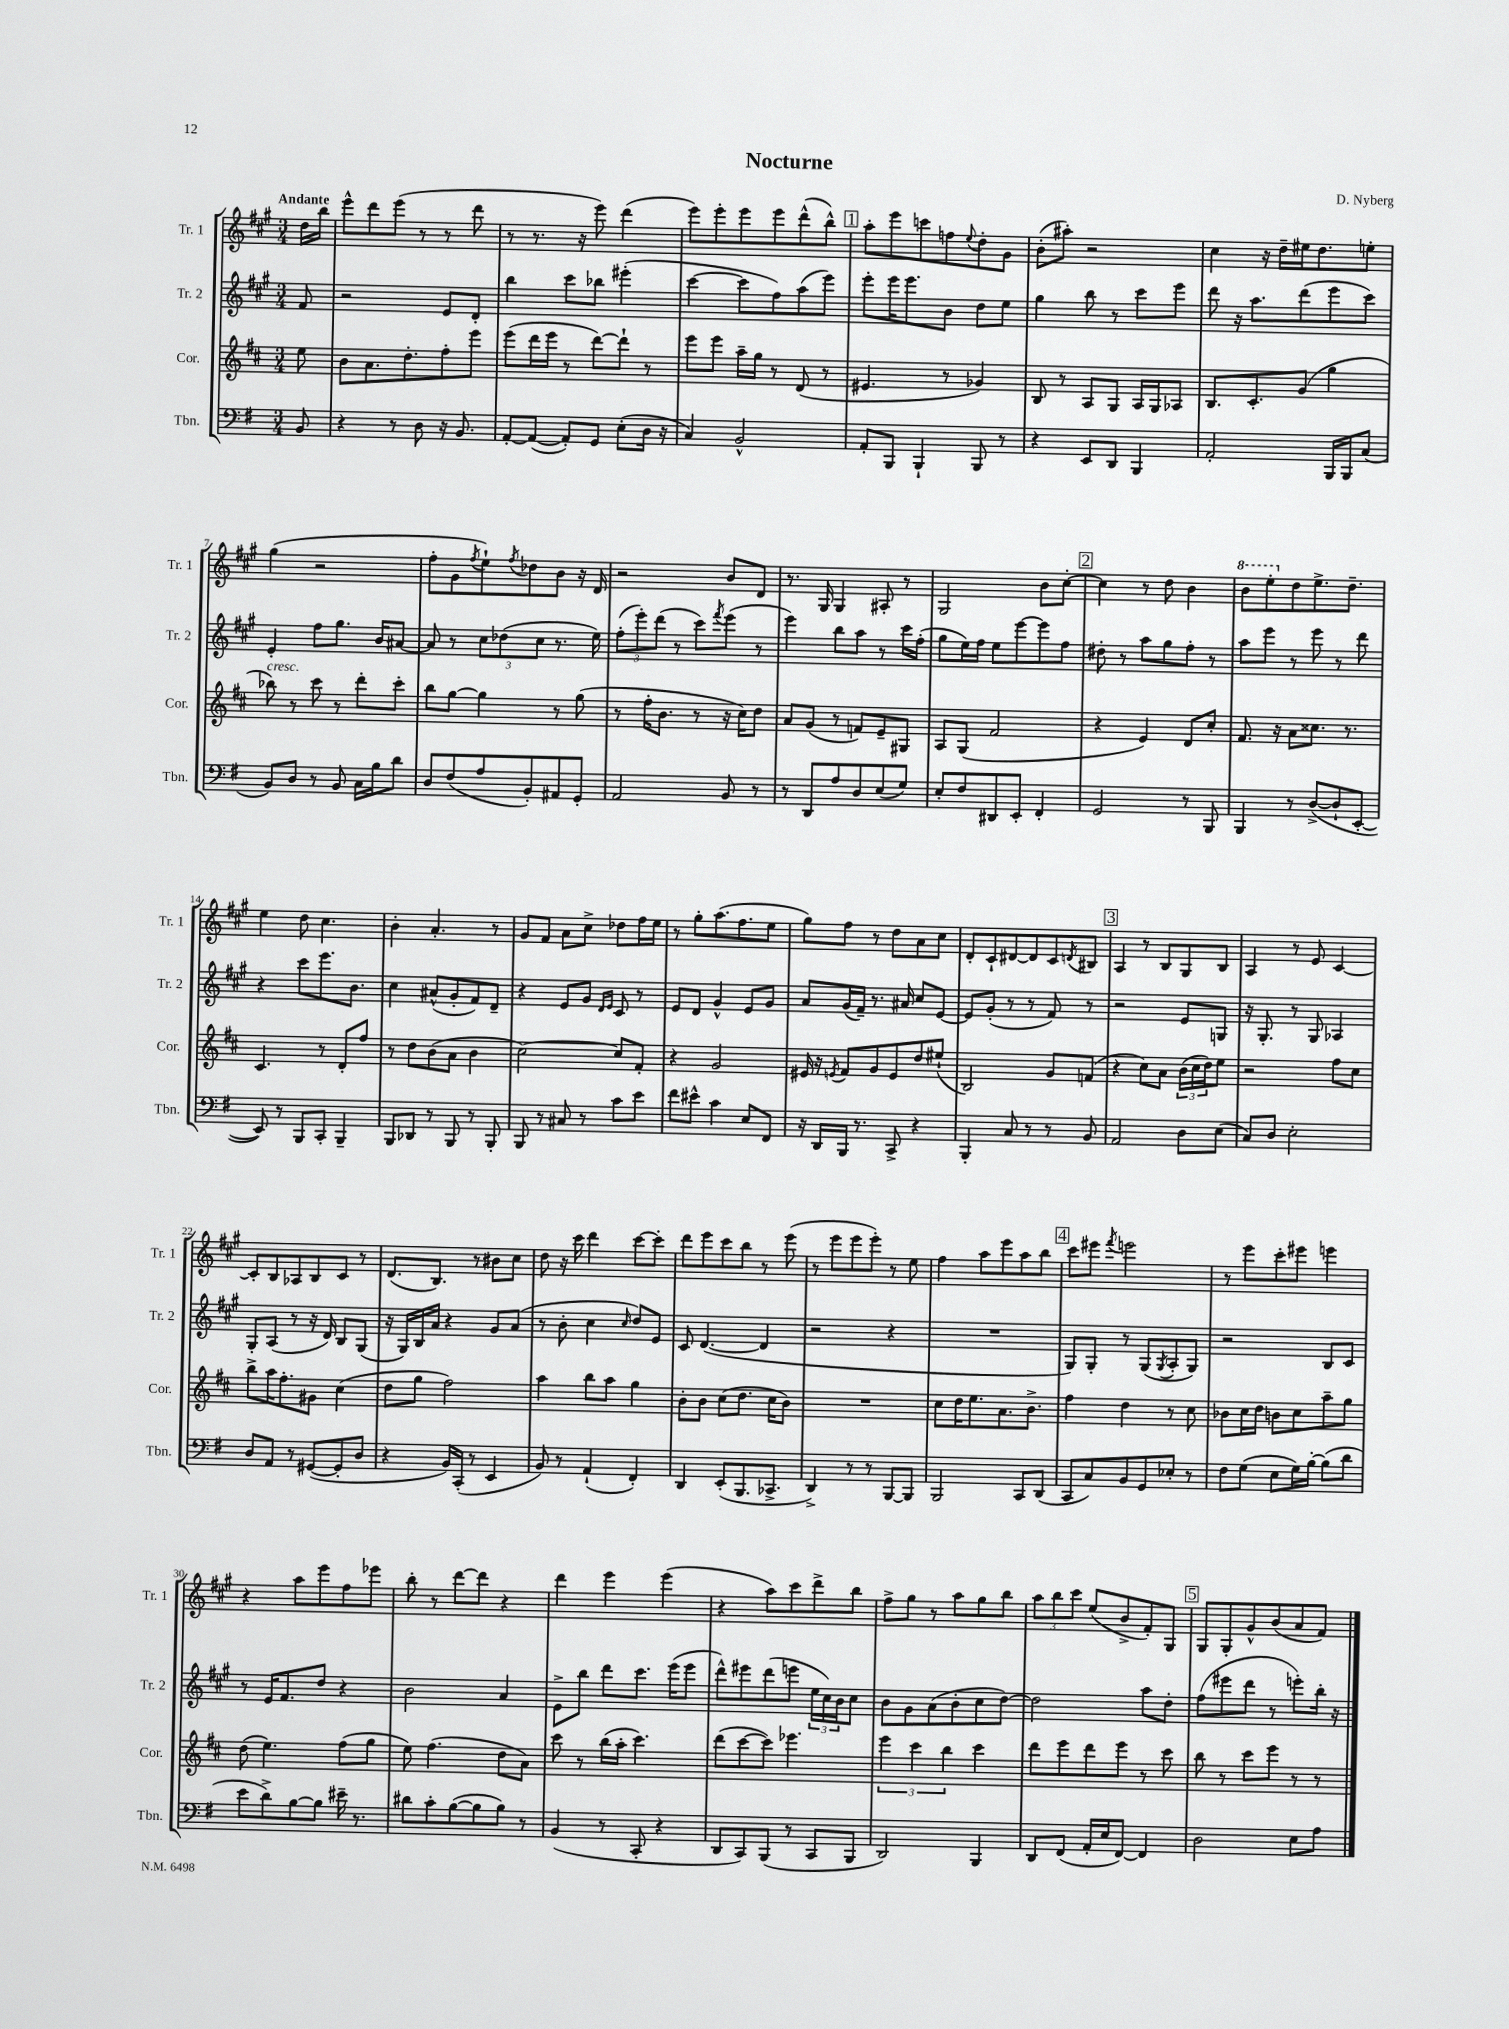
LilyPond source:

\header { title = "Nocturne" composer = "D. Nyberg" }
<<
\new StaffGroup <<
\new Staff = "s0" \with { instrumentName = "Tr. 1" shortInstrumentName = "Tr. 1" } {
    \clef treble \key a \major \numericTimeSignature \time 3/4 \partial 8 \tempo "Andante"
    d''16 b''16 |
    e'''8-^ d'''8 e'''8( r8 r8 d'''8 |
    r8 r8. r16 e'''8) d'''4( |
    e'''8) e'''8-. e'''8 e'''8 d'''8-^( b''8-^) |
    \mark \markup { \box "1" } a''8-. e'''8 c'''8 f''8 \appoggiatura { e''8 } d''8-. gis'8 |
    b'8-.( ais''8-.) r2 |
    cis''4 r16 d''16-- eis''16 d''8. e''8-. |
    gis''4( r2 |
    fis''8-. gis'8 \acciaccatura { fis''8 } e''8-!) \acciaccatura { fis''8 } des''8 b'8 r16 d'16 |
    r2 b'8 d'8 |
    r8. gis16 gis4 ais8-. r8 |
    gis2 b'8 cis''8~-. |
    \mark \markup { \box "2" } cis''4 r8 d''8 b'4 |
    \ottava #1 b''8 e'''8-. \ottava #0 d''8 e''8.-> d''8.-- |
    e''4 d''8 cis''4. |
    b'4-. a'4.-. r8 |
    gis'8 fis'8 a'8 cis''8-> des''8 fis''16 e''16 |
    r8 gis''8-. a''8.( fis''8. e''8 |
    gis''8) fis''8 r8 d''8 a'8 cis''8 |
    d'8-. cis'8-! dis'8~ dis'8 cis'8 \acciaccatura { d'8 } bis8 |
    \mark \markup { \box "3" } a4 r8 b8 gis8 b8 |
    a4 r8 e'8 cis'4~ |
    cis'8-. b8 aes8 b8 cis'8 r8 |
    d'8.( b8.) r8 bis'8 cis''8 |
    d''8 r16 cis'''16 d'''4 cis'''8~ cis'''8-. |
    d'''8 e'''8 cis'''8 b''8 r8 e'''8( |
    r8 e'''8 e'''8 e'''8-.) r8 e''8 |
    fis''4 a''8 e'''8 a''8 b''8 |
    \mark \markup { \box "4" } cis'''8 eis'''8 \acciaccatura { fis'''8 } e'''2 |
    r8 e'''8 cis'''8-. eis'''8 e'''4 |
    r4 a''8 e'''8 fis''8 ees'''8 |
    b''8-. r8 d'''8~ d'''8 r4 |
    d'''4 e'''4 e'''4( |
    r4 a''8) cis'''8 d'''8-> b''8 |
    fis''8-> gis''8 r8 a''8 gis''8 b''8 |
    \tuplet 3/2 { a''8 b''8 cis'''8 } e''8( b'8-> fis'8-.) gis8 |
    \mark \markup { \box "5" } gis8 gis8-. gis'8-^ b'8( a'8 fis'8) \bar "|." |
}
\new Staff = "s1" \with { instrumentName = "Tr. 2" shortInstrumentName = "Tr. 2" } {
    \clef treble \key a \major \numericTimeSignature \time 3/4 \partial 8
    fis'8 |
    r2 e'8 d'8-. |
    b''4 cis'''8 bes''8 eis'''4-.( |
    cis'''4~ cis'''8 fis''8) a''8( e'''8) |
    \mark \markup { \box "1" } e'''8-. e'''16 e'''8. b'8 d''8 e''8 |
    gis''4 b''8 r8 cis'''8 e'''8 |
    d'''8 r16 a''8. d'''8( e'''8 cis'''8) |
    e'4-. fis''8 gis''8. b'16 ais'8~ |
    ais'8 r8 \tuplet 3/2 { cis''8 des''8( cis''8 } r8. e''16) |
    \tuplet 3/2 { fis''8-.( e'''8-.) d'''8( } r8 cis'''8) \acciaccatura { fis'''8 } e'''8( r8 |
    e'''4) b''8 a''8 r8 cis'''16 fis''16-.( |
    gis''8 e''16) fis''16 e''8 e'''8~ e'''8 fis''8 |
    \mark \markup { \box "2" } dis''8-. r8 a''8 gis''8 fis''8-. r8 |
    a''8 e'''8 r8 e'''8 r8 d'''8 |
    r4 cis'''8 e'''8. b'8. |
    cis''4 ais'8-^( gis'8-. fis'8) d'8-- |
    r4 e'8 gis'8 \grace { d'16 e'16 } cis'8 r8 |
    e'8 d'8 gis'4-^ e'8 gis'8 |
    a'8 gis'16( fis'16--) r8. ais'16 cis''8 e'8~ |
    e'8 gis'8-.( r8 r8 fis'8) r8 |
    \mark \markup { \box "3" } r2 e'8 g8 |
    r16 gis8.-. r8 gis8 aes4 |
    gis8-. a8( r8 r16 d'16) b8 gis8( |
    r16 gis16) b16 a'16 r4 gis'8 a'8( |
    r8 b'8-. cis''4 \grace { cis''16 } d''8) e'8 |
    cis'8 d'4.~( d'4 |
    r2 r4 |
    R2. |
    \mark \markup { \box "4" } gis8) gis8-. r8 gis8( \acciaccatura { gis8 } a8-. gis8) |
    r2 b8 cis'8 |
    r8 e'16 fis'8. d''8 r4 |
    b'2 a'4 |
    e'8-> b''8 d'''8 cis'''8. e'''16( e'''8 |
    d'''8-^) eis'''8 d'''8( e'''8 \tuplet 3/2 { e''16 cis''16) b'16 } cis''8 |
    b'8 gis'8 a'8( b'8-. cis''8 d''8~) |
    d''2 a''8 d''8-. |
    \mark \markup { \box "5" } fis''8( eis'''8 d'''8 r8 e'''8-.) b''16-. r16 \bar "|." |
}
\new Staff = "s2" \with { instrumentName = "Cor." shortInstrumentName = "Cor." } {
    \clef treble \key d \major \numericTimeSignature \time 3/4 \partial 8
    e''8 |
    b'8 a'8. d''8.-. fis''8-. e'''8 |
    e'''8( d'''16 e'''16 r8 d'''8~) d'''8-! r8 |
    e'''8 e'''8 a''16-- g''16 r8 d'8( r8 |
    \mark \markup { \box "1" } eis'4. r8 ges'4) |
    b8 r8 a8 g8 a16 g16 aes8 |
    b8. cis'8.-. g'8( g''4 |
    bes''8^\markup { \italic "cresc." }) r8 cis'''8 r8 d'''8-. cis'''8-. |
    b''8 g''8~ g''4 r8 g''8( |
    r8 fis''16-. b'8. r8 r16 cis''16) d''8 |
    a'8 g'8( r8 f'8) e'8-- gis8 |
    a8 g8( fis'2 |
    \mark \markup { \box "2" } r4 e'4) d'8 cis''8-. |
    fis'8. r16 a'8 cisis''8. r8. |
    cis'4. r8 d'8-. fis''8 |
    r8 d''8 b'8( a'8 b'4 |
    cis''2~) cis''8 fis'8-. |
    r4 g'2 |
    eis'16 r16 \acciaccatura { e'8 } fis'8 g'8 e'8 d''8 eis''8-!( |
    b2) g'8 f'8( |
    \mark \markup { \box "3" } r4 cis''8) a'8 \tuplet 3/2 { b'16( cis''16 d''16) } e''8 |
    r2 fis''8 cis''8 |
    b''8-> a''16 fis''8.-. gis'8 cis''4( |
    d''8 g''8 fis''2) |
    a''4 b''8 a''8 g''4 |
    b'8-. b'8 cis''8( d''8. cis''16 b'8) |
    R2. |
    cis''8 d''16 e''8. a'8. b'8.-> |
    \mark \markup { \box "4" } fis''4 d''4 r8 cis''8 |
    bes'8 cis''16 d''16 b'8 cis''8 a''8-- g''8 |
    d''8( e''4.) fis''8( g''8 |
    e''8) fis''4.( d''8 a'8) |
    cis'''8 r8 b''16( a''16-. cis'''4.) |
    d'''8( cis'''8~ cis'''8) ees'''4. |
    \tuplet 3/2 { e'''4 cis'''4 b''4 } cis'''4 |
    d'''8 e'''8 d'''8 e'''8 r8 cis'''8 |
    \mark \markup { \box "5" } b''8 r8 cis'''8 e'''8 r8 r8 \bar "|." |
}
\new Staff = "s3" \with { instrumentName = "Tbn." shortInstrumentName = "Tbn." } {
    \clef bass \key g \major \numericTimeSignature \time 3/4 \partial 8
    b,8 |
    r4 r8 d8 r16 b,8. |
    a,8~-. a,8~( a,8-.) g,8 e8-.( d16 r16 |
    c4) b,2-^ |
    \mark \markup { \box "1" } a,8-. b,,8 b,,4-! b,,8 r8 |
    r4 e,8 d,8 b,,4 |
    a,2-. b,,16 b,,16 c8( |
    b,8) d8 r8 b,8 c16 b16 d'8 |
    d8 fis8( a8 b,8-.) ais,8 g,8-. |
    a,2 b,8 r8 |
    r8 d,8 a8 d8 e8( g8) |
    e8-. fis8 dis,8 e,8-. fis,4-. |
    \mark \markup { \box "2" } g,2 r8 b,,8 |
    b,,4 r8 d8~->( d8-! e,8~-. |
    e,8) r8 b,,8 c,8-. b,,4-- |
    b,,8 des,8 r8 b,,8 r8 b,,8-. |
    b,,8 r8 cis8 r8 c'8 e'8 |
    fis'8 eis'8-^ c'4 e8 fis,8 |
    r16 d,16 b,,16 r8. c,8-> r4 |
    b,,4-. c8 r8 r8 b,8 |
    \mark \markup { \box "3" } a,2 d8 e8( |
    c8) d8 e2-. |
    d8 a,8 r8 gis,8~( gis,8-. d8 |
    r4 b,16) c,16-.( r8 e,4 |
    b,8) r8 a,4-!( fis,4-.) |
    d,4 e,8-.( b,,8. ces,8.-> |
    d,4->) r8 r8 b,,8~ b,,8 |
    b,,2 c,8 d,8( |
    \mark \markup { \box "4" } c,8 c8) b,8 g,8 ees8-. r8 |
    fis8 g8( e8 g16) b16~-. b8( d'8 |
    e'8 d'8->) b8~ b8 eis'16-- r8. |
    dis'8 c'8-. b8~( b8 b8) r8 |
    b,4( r8 c,8-. r4 |
    d,8 c,8) b,,8( r8 c,8 b,,8 |
    d,2) b,,4 |
    d,8 fis,8( a,16-. e16 fis,8~) fis,4 |
    \mark \markup { \box "5" } d2 e8 a8 \bar "|." |
}
>>
>>
